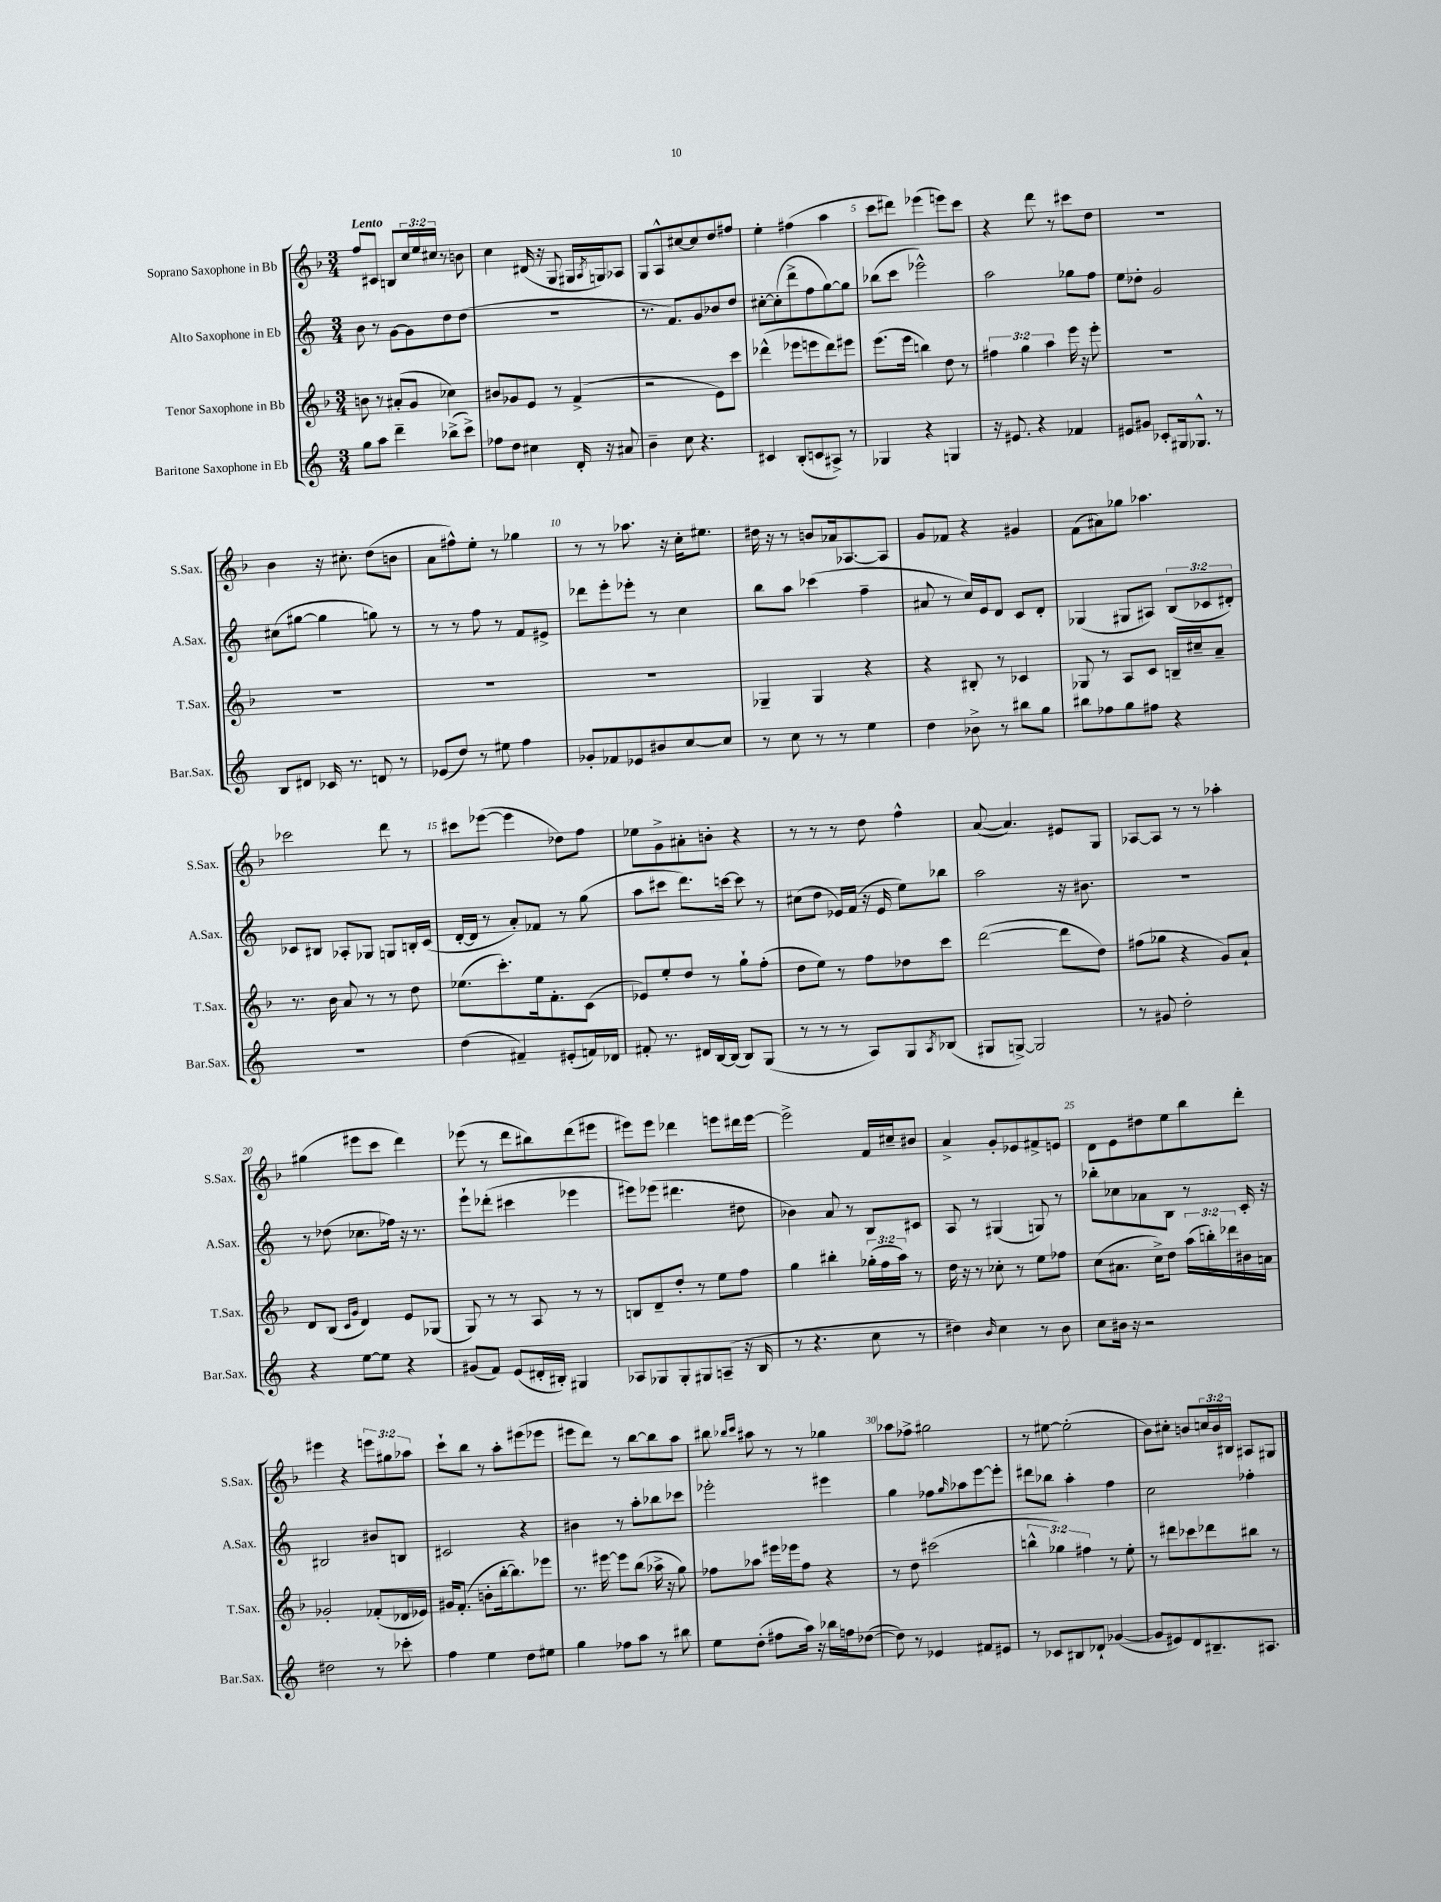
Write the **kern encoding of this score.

**kern	**kern	**kern	**kern
*part4	*part3	*part2	*part1
*staff4	*staff3	*staff2	*staff1
*I"Baritone Saxophone in Eb	*I"Tenor Saxophone in Bb	*I"Alto Saxophone in Eb	*I"Soprano Saxophone in Bb
*I'Bar.Sax.	*I'T.Sax.	*I'A.Sax.	*I'S.Sax.
*clefG2	*clefG2	*clefG2	*clefG2
*k[]	*k[b-]	*k[]	*k[b-]
*M3/4	*M3/4	*M3/4	*M3/4
=1	=1	=1	=1
!	!	!	!LO:TX:a:B:t=Lento
8gg\L	8bn\	8b\	8ff/L
8aa\J	8r	8r	8c#X/J
4ddd~\	(8a#X'/L	[8g\L	8Bn/L
.	8g/J	8g\]	24cc/L
.	.	.	24ee/
.	.	.	24cc#X/JJ
(8bb-X^\L	4cc-X\)	8dd\	8r
8ccc^\J)	.	(8dd\J	8bn\
=2	=2	=2	=2
8ff-X\L	8b#X/L	2.r	4cc\
8dd\J	8g-X/	.	.
4cc#X\	8e/J	.	(16d#X/
.	.	.	16r
.	8r	.	8G/
16d'/	(4f^/	.	16G#X/LL
.	.	.	8qA/
16r	.	.	16Gn/J)
8a#X/	.	.	8A-X/J
=3	=3	=3	=3
4b~\	2r	8.r	8G/L
.	.	.	8A^^/
.	.	8.f/L)	.
8cc\	.	.	[8cc#X/
4.r	.	8g/	8cc#/]
.	8e\L)	8b-X/	8dd/
.	8ccc\J	8dd/J	8ff#X/J
=4	=4	=4	=4
4c#X/	(4ddd-X^^\	[8cc#X'\L	4ee'\
.	.	(8cc#'\]	.
(8B'/L	8eee-X\L	8ddd^\	(4ff#X\
8cn/	8eeen\	8ff\	.
8A#X^/J)	8ddd-\)	[8gg\)	4aa\
8r	8eee#X\J	8gg\J]	.
=5	=5	=5	=5
4G-X/	(8.eee\L	(8bb-X\L	8ccc\L
.	.	8ccc\J	8ddd#X\J)
.	16eee\Jk	.	.
4r	4bbn\)	2eee-X^^\)	(4eee-X\
4Gn/	8dd\	.	8eeen\L)
.	8r	.	8ccc\J
=6	=6	=6	=6
16r	6ff#X\	2aa\	4r
8.e#X/	.	.	.
.	6gg\	.	.
4r	.	.	8ddd\
.	6aa\	.	.
.	.	.	8r
4f-X/	16eee\	8gg-X\L	8ccc#X\L
.	16r	.	.
.	8eee'\	8ff\J	8dd\J
=7	=7	=7	=7
8e#X/L	2.r	8ee\L	2.r
8g#X/J	.	8dd-X'\J	.
8c-X'/L	.	2g/	.
16G#X/k	.	.	.
8.G-X^^/J	.	.	.
8r	.	.	.
!!LO:LB:g=z
=8	=8	=8	=8
8B/L	2.r	(8cc#X\L	4b-\
8d#X/J	.	[8gg#X\J	.
16c-X/	.	4gg#\]	16r
8.r	.	.	8.cc#X'\
8dn/	.	8ggn\)	(8dd\L
8r	.	8r	8bn\J
=9	=9	=9	=9
(8e-X/L	2.r	8r	8a\L
8dd/J)	.	8r	8ff#X^^\)
8r	.	8ff\	8ee'\J
8ee#X\	.	8r	8r
4ff\	.	8f/L	4gg-X\
.	.	8e#X^/J	.
=10	=10	=10	=10
8g-X'/L	2.r	8ddd-X\L	8r
8f-X/	.	8eee'\	8r
8e-X/	.	8eee-X'\J	8.aa-X\
8b#X/	.	8r	.
.	.	.	16r
[8cc/	.	4cc\	16cc'\KL
.	.	.	8.ee#X\J
8cc/J]	.	.	.
=11	=11	=11	=11
8r	4G-X~/	8bb\L	16dd#X\
.	.	.	16r
8cc\	.	8aa\J	8r
8r	4G-/	(4ccc-X\	8bn/L
8r	.	.	16a-X/k
.	.	.	[8.A-X/
4ee\	4r	4ff~\	.
.	.	.	8A-/J]
=12	=12	=12	=12
4dd\	4r	8a#X/	8g/L
.	.	8r	8f-X/J
8b-X^\	8B#X'/	16cc/LL)	4r
.	.	16e/J	.
8r	8r	8d/J	.
8bb#X\L	4c-X/	8c/L	4g#X/
8gg\J	.	8d'/J	.
=13	=13	=13	=13
8bb#X\L	8G-X/	(4G-X/	(8f\L
8ff-X\	8r	.	8a#X\)
8gg\	8A/L	8G#X/L	8gg-X\J
8ff#X\J	8c/J	8A#X/J)	4.aa-X\
4r	16Bn~/LL	(12B/L	.
.	16cc#X~/J	.	.
.	.	12c-X/	.
.	8a~/J	.	.
.	.	12d#X'/J)	.
!!LO:LB:g=z
=14	=14	=14	=14
2.r	8.r	8c-X/L	2ccc-X\
.	.	8B#X/J	.
.	16b-\	.	.
.	8a/	8A-X'/L	.
.	8r	8G-X/J	.
.	8r	8Gn/L	8ddd\
.	8dd\	16Bn'/L	8r
.	.	(16c-/JJ	.
=15	=15	=15	=15
(4dd\	(8.ee-X\L	[16d'/LL	8ccc#X\L
.	.	16d/JJ]	.
.	.	8r	([8eee-X\J
.	8.ccc'\)	.	.
4f#X~/)	.	8a'/L)	4eee-\]
.	16ee-\k	8f-X/J	.
.	8.f'\	.	.
(8e#X'/L	.	8r	8dd-X\L)
16fn/L)	(8c\J	(8gg\	8ff\J
16d-X/JJ	.	.	.
=16	=16	=16	=16
8f#X'/	8e-X/L)	8aa\L	8ee-X\L
8.r	8ee'/	8ccc#X\J	8g^\
.	8dd/J	8.ddd\L)	8a#X'\
16d#X/LL	.	.	.
[16B/	8r	.	8bn'\J
(16B/JJ]	.	[16cccn\Jk	.
8B/L)	8gg`\L	8ccc\]	4r
(8G/J	(8ff'\J	8r	.
=17	=17	=17	=17
8r	8dd\L	(8cc#X\L	8r
8r	8ee\J)	8dd\J	8r
8r	8r	16e-X/LL)	8r
.	.	(16f/JJ	.
8A/L)	8ff\L	16r	8dd\
.	.	16e-/	.
8G/	8dd-X\	8ee\L)	4ff^^\
8qA/	.	.	.
(8B-X/J	8ccc\J	8bb-X\J	.
=18	=18	=18	=18
8G#X/L	([2ddd\	2aa\	([8a/
[8Gn^/J)	.	.	4.a/])
2G/]	.	.	.
.	8ddd\L]	16r	8e#X/L
.	.	8.b#X\	.
.	8dd\J)	.	8G/J
=19	=19	=19	=19
8r	(8ff#X\L	2.r	[8A-X/L
8g#X/	8gg-X\J	.	8A-/J]
2dd'\	4r	.	8r
.	.	.	8r
.	8g/L)	.	4aa-X'\
.	8a`/J	.	.
!!LO:LB:g=z
=20	=20	=20	=20
4r	8d/L	8r	(4gg#X\
.	(8B-/J	(8dd-X\	.
.	16qqc/LL	.	.
.	16qqg/JJ	.	.
[8ee\L	4d/)	8.cc-X\L	8eee#X\L
8ee\J]	.	.	8ccc\J
.	.	16ff-X\Jk)	.
4r	8e/L	16r	4ddd\)
.	.	8.r	.
.	(8G-X/J	.	.
=21	=21	=21	=21
(8g#X/L	8G/)	8eee`\L	(8eee-X\
8f/J)	8r	(8ddd-X'\J	8r
(8e/L	8r	4ccc#X\	8ddd\L
16d#X'/L	8A/	.	8bb#X\)
16B#X'/JJ)	.	.	.
4G#X/	8r	4eee-X\	(8ddd\
.	8r	.	8eee#X\J
=22	=22	=22	=22
8A-X/L	8Bn/L	8eee#X\L)	8eee#X\L)
8G-X/	8d~/	(8eee-X\J	8eee#\J
8G-'/	8dd'/J	4.ddd#X\	4ddd-X\
8G#X/	8r	.	.
(8An~/J	8ee\L	.	8eeen\L
16r	8ff\J	8dd#X\	16ddd#X\L
16B/	.	.	[16eee\JJ
=23	=23	=23	=23
8r	4gg\	4b-X\)	2eee^\]
4.r	.	.	.
.	4bb#X'\	8a/	.
.	.	8r	.
8cc\	(24gg-X'\LL	8B/L	16f/LL
.	24ff\	.	.
.	.	.	16cc#X~/J
.	24aa\JJ)	.	.
8r	8r	8c#X/J	8b#X/J
=24	=24	=24	=24
4dd#X\)	16dd\	8A/	4a^/
.	16r	.	.
.	8r	8r	.
16qqb/	.	.	.
4cc\	8cc-X'\	(4G#X/	8g'/L
.	8r	.	8e-X/
8r	8ee\L	8Gn/)	8f#X^/
8b\	8ff-X\J	8r	8en/J
=25	=25	=25	=25
8cc\L	(8cc\L	8bb-X'\L	8d\L
16b#X\Jk	8.a#X\J	8cc-X\	8e\
16r	.	.	.
2r	.	8a-X\	8dd#X\
.	16cc^\KL)	.	.
.	8dd\J	8B\J	8ee\
.	(24aa\LL	8r	8bb-\
.	24bbn'\)	.	.
.	24ddd-X\	.	.
.	16b#X\	16c'/	8ddd'\J
.	16an\JJ	16r	.
!!LO:LB:g=z
=26	=26	=26	=26
2dd#X\	2g-X'/	2B#X/	4eee#X\
.	.	.	4r
8r	(8f-X'/L	8b#X/L	12eeen\L
.	.	.	12gg#X\
8ccc-X'\	16d-X/L	8Bn/J	.
.	.	.	12aa-X\J
.	16e-X/JJ)	.	.
=27	=27	=27	=27
4ff\	16g#X/KL	2c#X/	8ccc`\L
.	(8.f'/J	.	.
.	.	.	8bb-\J
4ee\	8bn'\L	.	8r
.	[16bb-'\k	.	8aa'\L
.	8.bb-\])	.	.
8dd\L	.	4r	(8eee#X\
8ee#X\J	8eee-X\J	.	8eee-X\J
=28	=28	=28	=28
4gg\	8.r	4b#X\	8eee#X\L
.	.	.	8ddd\J)
.	[16eee#X\	.	.
8ff-X\L	8eee#\L]	8r	8r
8aa\J	(8bb-\J	8aa'\L	[8bb-\L
8r	16aa-X^\	8bb-X\	8bb-\]
.	16r	.	.
8bb#X\	8gg\)	8ccc-X\J	8aa\J
=29	=29	=29	=29
8ee\L	8ff-X\L	2eee-X'\	8bb#X\
.	.	.	16qqbb-X/LL
.	.	.	16qqccc/JJ
(8dd'\J	8aa-X\J	.	8aa#X\
8ff#X\L	16eee#X\LL	.	8r
.	16eee-X\J	.	.
16aa\Jk)	8ff-\J	.	8r
16r	.	.	.
16bb-X\LL	4r	4eee#X\	4gg-X\
16ffn\J	.	.	.
([8dd-X\J	.	.	.
=30	=30	=30	=30
8dd-\])	8r	4gg\	8aa-X\L
8r	8dd\	.	8ff-X^\J
4e-X/	(2ccc#X\	8ff-X\L	2gg#X\
.	.	16qqgg/	.
.	.	8aa-X\	.
8f#X/L	.	[8eee\	.
8e#X/J	.	8eee'\J]	.
=31	=31	=31	=31
8r	6bbn^^\	8ddd#X\L	8r
8c-X/L	.	8bb-X\J	[8ee#X\
.	6gg-X\)	.	.
8B#X/	.	4aa'\	(2ee#'\]
.	6ff#X\	.	.
8d-X`/J	.	.	.
([4g-X/	8r	4ff\	.
.	8ee'\	.	.
=32	=32	=32	=32
8g-/L]	8r	2cc\	8b-\L)
8e#X/)	8ddd#X\L	.	8cc#X'\J
8d/	8ccc-X\	.	8bn/L
8.B#X~/	8ddd-X\	.	24ccn/L
.	.	.	24b/
.	.	.	24B#X/JJ
.	8bb#X\J	4ff-X'\	8A#X/L
8.A#X/J	.	.	.
.	8r	.	8G#X/J
==	==	==	==
*-	*-	*-	*-
